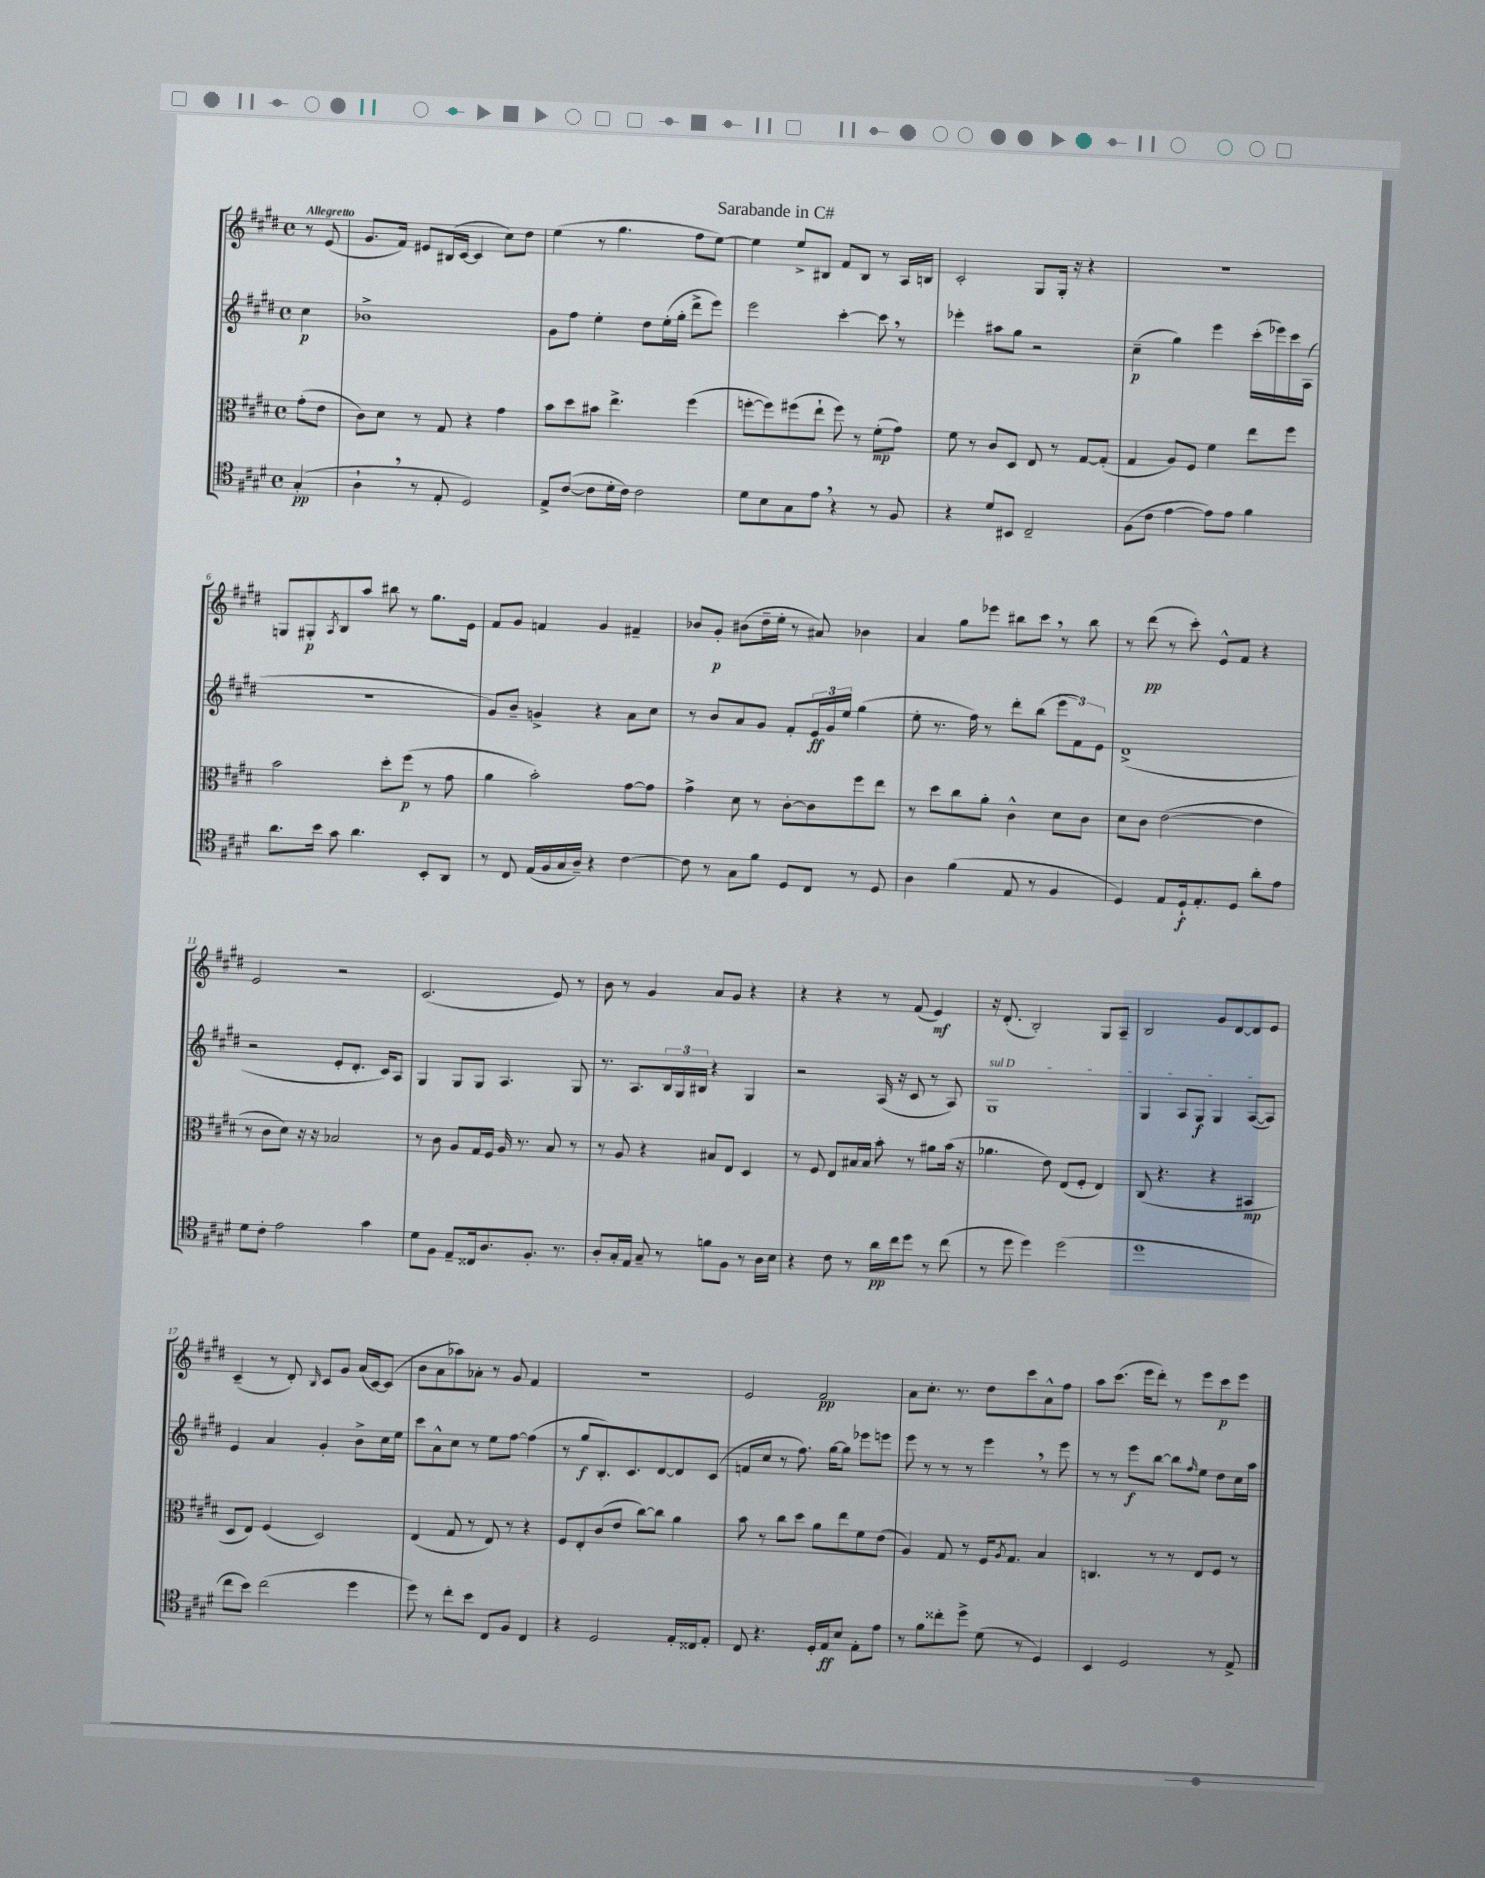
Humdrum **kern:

**kern	**kern	**kern	**kern
*staff4	*staff3	*staff2	*staff1
*clefC4	*clefC3	*clefG2	*clefG2
*k[f#c#g#d#]	*k[f#c#g#d#]	*k[f#c#g#d#]	*k[f#c#g#d#]
*M4/4	*M4/4	*M4/4	*M4/4
*met(c)	*met(c)	*met(c)	*met(c)
(4G#'	(8g#'	4cc#	8r
.	8e	.	(8e
=	=	=	=
4A`	8c#)	1b-^	8.g#
.	8d#	.	.
.	.	.	16f#)
8r	8r	.	8e#
8E'	8G#	.	(16B#
.	.	.	[16c#
2D#)	4r	.	4c#]
.	4g#	.	8cc#)
.	.	.	8dd#
=	=	=	=
8E^	8b	8g#	(4ee
([8c#	8dd#	8ff#	.
8c#]	8b#	4ee'	8r
16d#'	4.ee^	.	4.gg#
16c#)	.	.	.
2c#	.	8dd#	.
.	.	(16ee'	.
.	.	16gg#'	.
.	(4ff#	8ddd#^	8ff#
.	.	8eee)	[8ee)
=	=	=	=
8d#	[8ff'	2eee	4ee]
8B	8ff])	.	.
8G#	(8ff#	.	8ee^
8e	8ee`	.	8B#
4r	8ff#)	[4ccc#'	8f#
.	8r	.	8B#
8r	(8f#'	8ccc#]	8r
8F#	8g#)	8r	16A
.	.	.	16B
=	=	=	=
4r	8f#	4eee-'	2c#'
.	8r	.	.
8d#	8c#	8aa#	.
8BB#	8D#	8gg#	.
2C#~	8E	2r	8G#
.	8r	.	16G#'
.	.	.	16r
.	[8G#	.	4r
.	(8G#']	.	.
=	=	=	=
(8F#	4G#	(4cc#~	1r
8c#	.	.	.
[4e	8A)	4gg#)	.
.	8F#	.	.
8e])	4f#	4eee	.
8e	.	.	.
4f#	8ee	(16ccc#'	.
.	.	16eee-)	.
.	8ff#	16ccc#	.
.	.	(16A	.
=	=	=	=
8.a	2b	1r	8G
.	.	.	8G#'
16b	.	.	.
.	.	.	8qA
8g#	.	.	8B
4.a	.	.	8aa
.	8dd#'	.	8bb#
.	(8ff#	.	8r
8BB'	8r	.	8.gg#
8AA	8g#	.	.
.	.	.	16e
=	=	=	=
8r	4a	8g#)	8f#
8C#	.	8b~	8g#
(16E	2b')	4g^	4f
16F#	.	.	.
16G#	.	.	.
16A~)	.	.	.
4r	.	4r	4g#
[4c#	[8g#	8a	4f#~
.	8g#]	8cc#	.
=	=	=	=
8c#]	4g#^	8r	8b-
8r	.	8b	8g#'
8G#	8d#	8a	(8b#
8f#	8r	8g#	16dd#~
.	.	.	16ee'
8D#	[8c#'	8f#'	8r
8C#	8c#]	24e	8a#)
.	.	24g#	.
.	.	24ee	.
8r	8ff#	(4gg#	4b-
8D#	8ee	.	.
=	=	=	=
4A	8r	8ee'	4a
.	8dd#	8.r	.
(4f#	8cc#	.	8gg#
.	.	16ff#)	.
.	8a'	8r	8eee-
8E	4c#^^	8ddd#'	8bb#
8r	.	(8bb	8ccc#
4F#	8d#	12eee	8r
.	.	12f#)	.
.	8c#	.	8bb#
.	.	12e	.
=	=	=	=
4D#)	8d#	(1d#^	8r
.	8c#	.	(8ddd#
8E	([2e	.	8r
16D#`	.	.	8ccc#')
8.E'	.	.	.
.	.	.	8e^^
8D#	.	.	8f#
8a'	4e]	.	4r
8e	.	.	.
=	=	=	=
8d#	8r	2r	2e
8c#'	8c#	.	.
2e	8d#)	.	.
.	16r	.	.
.	16r	.	.
.	2B-	8e'	2r
.	.	8.d#'	.
4g#	.	.	.
.	.	16c#)	.
.	.	8A	.
=	=	=	=
8d#	8r	4G#	(2.c#
8F#	8c#	.	.
8E~	8A	8G#	.
16C##	16G#	8G#	.
8.A	16F#	.	.
.	16A	4.A	.
.	8.r	.	.
8.F#'	.	.	.
.	8B	.	8e)
8.r	.	.	.
.	8r	8G#	8r
=	=	=	=
8A'	8r	8.r	8b
16G#'	8A	.	8r
16E	.	8.A	.
8G#~	4r	.	4g#
8r	.	24B	.
.	.	24G#	.
.	.	24B#	.
8f	8B#	4r	8a
8F#	8E	.	8g#
8r	4D#	4G#	4r
16A	.	.	.
16B	.	.	.
=	=	=	=
4r	8r	2r	4r
.	8F#	.	.
8c#	8E	.	4r
8r	16B#	.	.
.	16B#	.	.
16a	8b'	(16A	8r
16cc#	.	16r	.
8dd#	8r	8c#	(8f#
8r	8a#	8r	4e)
(8cc#	(16b	8A)	.
.	16r	.	.
=	=	=	=
8r	4.a-	1G#	16r
.	.	.	(8.d#'
8dd#	.	.	.
4dd#)	.	.	2B')
.	8e)	.	.
(2dd#	(8E	.	.
.	8F#'	.	.
.	4E)	.	8G#
.	.	.	8A~
=	=	=	=
1dd#	(8C#	4G#	2B
.	4.r	.	.
.	.	8A	.
.	.	8G#	.
.	4r	4G#	8g#
.	.	.	[8d#
.	4BB#	([8A	8d#]
.	.	8A])	8e
=	=	=	=
8cc#	8D#	4e	(4c#~
8b)	8E)	.	.
(2cc#	(4F#	4a	8r
.	.	.	8d#')
.	.	.	16qqB
.	2D#)	4g#'	8c#
.	.	.	8g#
4dd#	.	8b^	(16a
.	.	.	[16c#)
.	.	16cc#	(8c#]
.	.	16ee	.
=	=	=	=
8dd#)	(4E	8ccc#	8b
8r	.	8a^^	8a
8cc#'	8G#	8cc#	8aa-)
8b	8r	8r	8a-'
8C#	8E)	8ee	8r
8F#	8r	[8ff#	8g#
4C#	4r	(4ff#]	4f#
=	=	=	=
4r	8F#	8r	1r
.	8E'	8gg#	.
2D#	(8c#	8.B')	.
.	8e	.	.
.	.	8.c#	.
.	[8cc#)	.	.
.	8cc#]	[8d#	.
16E'	4a	8d#]	.
16C##	.	.	.
8E'	.	(8c#	.
=	=	=	=
8C#	8b	8f	2e
4.r	8r	8cc#	.
.	8cc#	8r	.
.	8dd#	8.ff#)	.
16D#'	8a	.	2f#
16E	.	[16gg#	.
8B	8ee	8gg#]	.
8E'	8f#	8eee-	.
8e	(8e	8eee	.
=	=	=	=
8r	4A)	8eee	8a
8f#	.	8r	8.cc#'
8cc##'	8G#	8r	.
.	.	.	8.r
8dd#^	8r	8r	.
(8d#	16F#	4eee	8dd#
.	8qA	.	.
.	8.G#	.	.
8r	.	.	8ccc#
4D#)	4B	8r	8a^^
.	.	8eee	8ff#
=	=	=	=
4BB	4.C	8r	8aa
.	.	8r	(8.ccc#
2D#	.	8eee	.
.	.	.	16eee
.	8r	[8bb	8ddd#')
.	8r	8bb]	8r
.	.	16qqff#	.
.	8E	8ee	8eee
8r	8F#	8dd#	8ccc#
8E^	8r	16cc#	8eee
.	.	16aa	.
==	==	==	==
*-	*-	*-	*-
